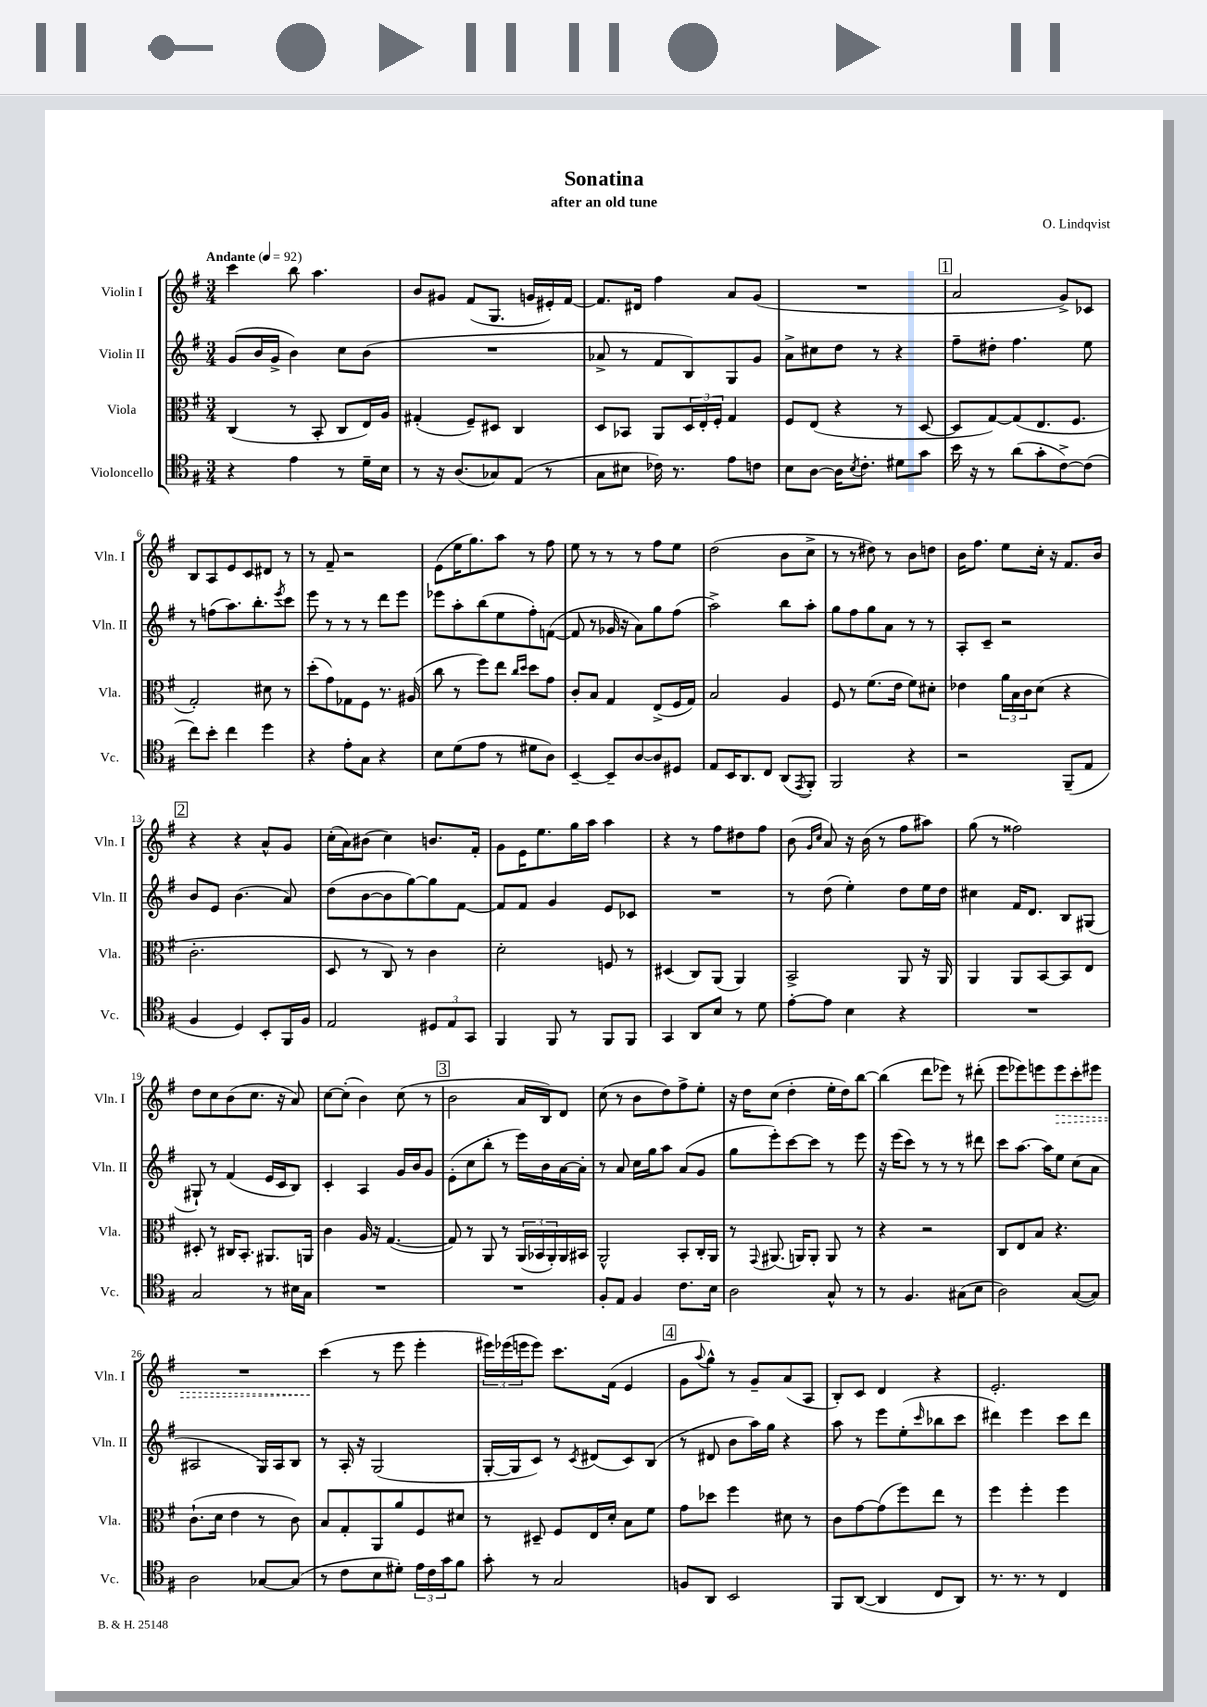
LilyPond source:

\header { title = "Sonatina" composer = "O. Lindqvist" subtitle = "after an old tune" }
<<
\new StaffGroup <<
\new Staff = "s0" \with { instrumentName = "Violin I" shortInstrumentName = "Vln. I" } {
    \clef treble \key g \major \numericTimeSignature \time 3/4 \tempo "Andante" 4 = 92
    c'''4 b''8 a''4. |
    b'8 gis'8 fis'8( g8. g'16 eis'16-.) fis'16~ |
    fis'8. dis'16 fis''4 a'8 g'8( |
    R2. |
    \mark \markup { \box "1" } a'2 g'8->) ces'8 |
    b8 a8 e'8 c'8 dis'8 r8 |
    r8 fis'8-- r2 |
    e'8( e''16 g''8.) a''8 r8 fis''8 |
    e''8 r8 r8 r8 fis''8 e''8 |
    d''2( b'8 c''8-> |
    r8 r8 dis''8) r8 b'8 d''8 |
    b'16 fis''8. e''8 c''16-. r16 fis'8. b'16 |
    \mark \markup { \box "2" } r4 r4 a'8-^ g'8 |
    c''16-.( a'16) bis'8( c''4) b'8. fis'16-. |
    g'8 e'16 e''8. g''16 a''16 a''4 |
    r4 r8 fis''8 dis''8 fis''8 |
    b'8( \grace { g'16 c''16 } a'8) r16 b'16( r8 fis''8 ais''8) |
    g''8( r8 fisis''2) |
    d''8 c''8 b'8( c''8. r16 a'8) |
    c''8~ c''8-.( b'4) c''8( r8 |
    \mark \markup { \box "3" } b'2 a'16 b16) d'8 |
    c''8( r8 b'8 d''8) fis''8-> e''8-. |
    r16 d''16 c''8( d''4-. e''16-. d''16) b''8~ |
    b''4( d'''8 ees'''8) r8 dis'''8-.( |
    e'''8 ees'''8) e'''8 \once \override Hairpin.style = #'dashed-line e'''8\> c'''8-. eis'''8 |
    R2. |
    c'''4\!( r8 e'''8 e'''4-. |
    \tuplet 3/2 { eis'''16) ees'''16( e'''16 } e'''8) c'''8. fis'16( e'4 |
    \mark \markup { \box "4" } g'8 \appoggiatura { a''8 } g''8-^) r8 g'8-- a'8( a8 |
    b8-.) c'8 d'4 r4 |
    e'2.-. \bar "|." |
}
\new Staff = "s1" \with { instrumentName = "Violin II" shortInstrumentName = "Vln. II" } {
    \clef treble \key g \major \numericTimeSignature \time 3/4
    g'8( b'16 g'16-> b'4) c''8 b'8( |
    R2. |
    aes'8-> r8 fis'8 b8) g8 g'8 |
    a'8-> cis''8 d''8 r8 r4 |
    \mark \markup { \box "1" } fis''8-- dis''8-. fis''4. e''8 |
    r8 f''8( a''8.) b''8.-. \acciaccatura { e'''8 } c'''8 |
    e'''8 r8 r8 r8 d'''8 e'''8 |
    ees'''8 a''8-. b''8( e''8 fis''8-.) f'8~( |
    f'8 r8 ges'16 r16 a'8) g''8 fis''8( |
    a''2->) b''8 a''8-. |
    g''8 fis''8 g''8 a'8 r8 r8 |
    a8-. c'8-- r2 |
    \mark \markup { \box "2" } b'8 e'8 b'4.( a'8) |
    d''8( b'8~ b'8 g''8~) g''8 fis'8~ |
    fis'8 fis'8 g'4 e'8 ces'8 |
    R2. |
    r8 d''8( e''4-.) d''8 e''16 d''16 |
    cis''4 fis'16 d'8. b8 gis8( |
    gis8-!) r8 fis'4( e'16 c'16 b8) |
    c'4-. a4 g'16 b'16 g'8 |
    \mark \markup { \box "3" } e'8-.( c''8 b''8-. r8 e'''16) b'16 a'16~ a'16-. |
    r8 a'8 c''16 g''16 a''8 a'8( g'8 |
    g''8 e'''8-.) c'''8~ c'''8 r8 e'''8 |
    r16 e'''16( c'''8) r8 r8 r8 dis'''8 |
    c'''8 a''8.~ a''16 e''8 c''8( a'8 |
    ais2 g16) ais16 b8 |
    r8 a16-. r16 g2( |
    g16~-. g16 c'8) r8 \acciaccatura { c'8 } dis'8( c'8) b8( |
    \mark \markup { \box "4" } r8 dis'8 b'8 a''16) g''16 r4 |
    a''8 r8 e'''8 e''8-.( \grace { c'''16 } bes''8 c'''8 |
    dis'''4) e'''4 c'''8 dis'''8 \bar "|." |
}
\new Staff = "s2" \with { instrumentName = "Viola" shortInstrumentName = "Vla." } {
    \clef alto \key g \major \numericTimeSignature \time 3/4
    c4( r8 b,8-. c8 e16) a16 |
    gis4-.( fis8--) dis8 c4 |
    d8 bes,8 a,8 \tuplet 3/2 { d16 e16-. fis16-. } g4 |
    fis8 e8( r4 r8 d8~ |
    \mark \markup { \box "1" } d8 g8~) g8( e8. fis8. |
    g2-.) dis'8 r8 |
    d''8-.( g'8) ges8 fis8 r8. ais16( |
    c''8 r8 fis''8) e''8 \grace { c''16 d''16 } d''8 g'8 |
    c'8-. b8 g4 e8->( fis16 g16) |
    b2 a4 |
    fis8 r8 fis'8.( e'16 fis'8) dis'8-. |
    ees'4 \tuplet 3/2 { a'16 b16 c'16 } d'8( r4 |
    \mark \markup { \box "2" } c'2.-. |
    d8 r8 c8) r8 c'4 |
    d'2-. f8 r8 |
    dis4( c8) a,8( a,4) |
    b,2-> a,8 r16 a,16 |
    a,4 a,8 b,8~ b,8 e8 |
    dis8-. r8 cis16 b,8.-. ais,8. a,16 |
    c'4 a16 r16 g4.~( |
    \mark \markup { \box "3" } g8) r8 a,8 r8 \tuplet 3/2 { a,16( bes,16 a,16-.) } a,16 bis,16 |
    a,2-^ b,8-. c16-. a,16 |
    r8 \appoggiatura { g,8 } ais,8.( a,16) a,8-. a,8 r8 |
    r4 r2 |
    c8 e8 b8 r4. |
    c'8.-!( d'16 e'4 r8 c'8) |
    b8 g8-. a,8 a'8 fis8 dis'8 |
    r8 dis8-- fis8 e16 d'16-. b8 fis'8 |
    \mark \markup { \box "4" } g'8 des''8 fis''4 dis'8 r8 |
    c'8 g'8~ g'8( fis''8) e''8 r8 |
    fis''4 fis''4-. fis''4 \bar "|." |
}
\new Staff = "s3" \with { instrumentName = "Violoncello" shortInstrumentName = "Vc." } {
    \clef tenor \key g \major \numericTimeSignature \time 3/4
    r4 e'4 r8 d'16-- b16 |
    r8 r16 a8.( ges8) e8( r8 |
    g8 bis8 ces'16) r8. e'8 c'8 |
    b8 a8~ a16 \acciaccatura { b8 } c'8.-. dis'8 g'8 |
    \mark \markup { \box "1" } b'16 r16 r8 a'8( g'8-. c'8~->) c'8( |
    c''8) b'8-. c''4 d''4 |
    r4 e'8-. g8 r4 |
    b8 d'8( e'8 r8 dis'8 a8) |
    b,4~-- b,8-- a8~ a8 dis8 |
    e8 b,16 a,8. c8 a,8( \acciaccatura { e,8 } fis,8-.) |
    fis,2 r4 |
    r2 fis,8--( e8 |
    \mark \markup { \box "2" } fis4 d4) b,8-. fis,16 fis16 |
    e2 \tuplet 3/2 { dis8 e8 g,8 } |
    fis,4 fis,8 r8 fis,8 fis,8 |
    g,4 a,8 b8 r8 d'8 |
    e'8~-. e'8 b4 r4 |
    R2. |
    g2 r8 bis16 g16 |
    R2. |
    \mark \markup { \box "3" } R2. |
    fis8-. e8 fis4 c'8. b16 |
    a2 g8-^ r8 |
    r8 fis4. gis8( b8 |
    a2) g8~( g8) |
    a2 ges8~ ges8( |
    r8 c'8 b8 dis'8-.) \tuplet 3/2 { e'16 c'16 g'16 } fis'8 |
    g'8-. r8 g2 |
    \mark \markup { \box "4" } f8 a,8 b,2 |
    fis,8 a,8~( a,4 c8 a,8) |
    r8. r8. r8 c4 \bar "|." |
}
>>
>>
